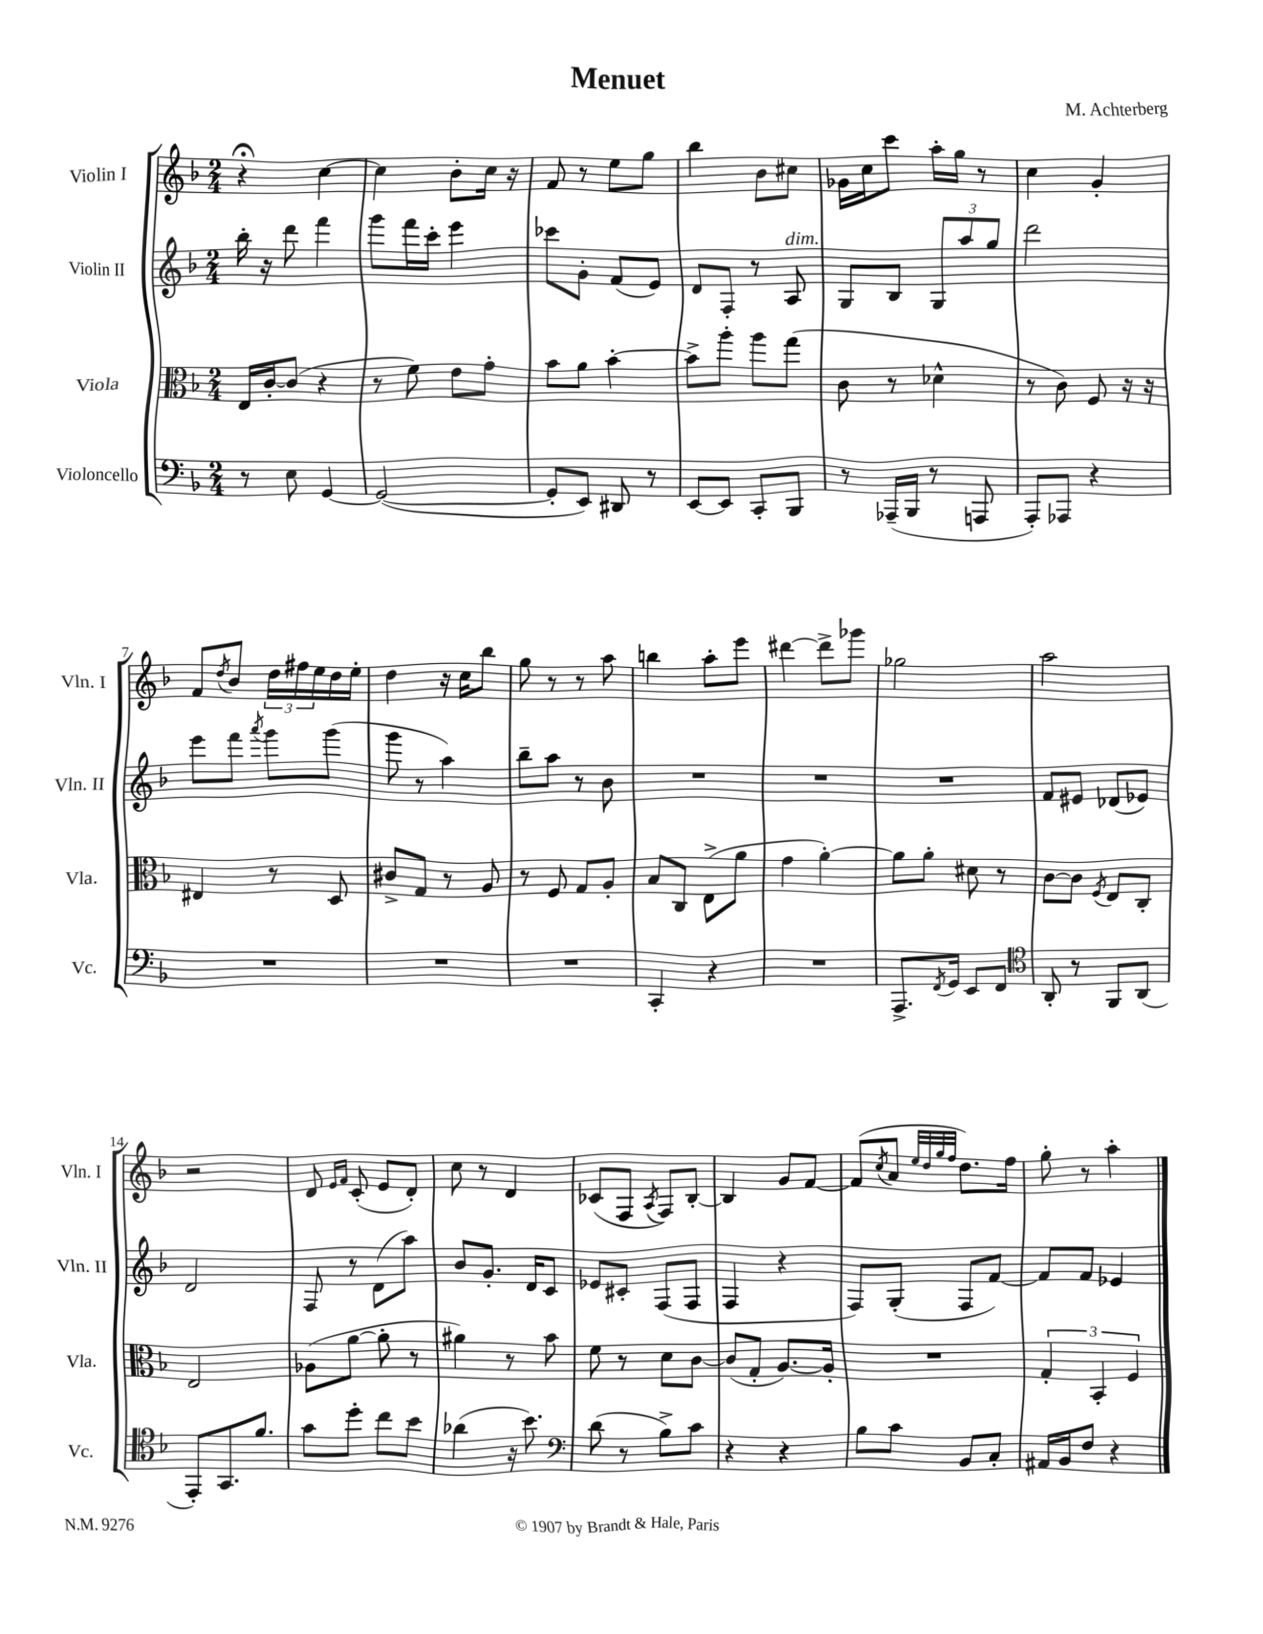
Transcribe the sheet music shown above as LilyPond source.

\header { title = "Menuet" composer = "M. Achterberg" }
<<
\new StaffGroup <<
\new Staff = "s0" \with { instrumentName = "Violin I" shortInstrumentName = "Vln. I" } {
    \clef treble \key f \major \numericTimeSignature \time 2/4
    r4\fermata c''4~ |
    c''4 bes'8-. c''16 r16 |
    f'8 r8 e''8 g''8 |
    bes''4 bes'8 cis''8 |
    ges'16 c''16 c'''8 a''16-. g''16 r8 |
    c''4 g'4-. |
    f'8 \acciaccatura { d''8 } bes'8 \tuplet 3/2 { d''16 fis''16 e''16 } d''16 e''16-. |
    d''4 r16 c''16 bes''8 |
    g''8 r8 r8 a''8 |
    b''4 a''8-. e'''8 |
    dis'''4~ dis'''8-> ges'''8 |
    ges''2 |
    a''2 |
    r2 |
    d'8 \grace { e'16 f'16 } c'8-.( e'8 d'8-.) |
    c''8 r8 d'4 |
    ces'8( f8 \acciaccatura { a8 } f8) bes8~-. |
    bes4 g'8 f'8~ |
    f'8( \acciaccatura { c''8 } a'8 \grace { e''32 d''32 g''32 f''32 } d''8.) f''16 |
    g''8-. r8 a''4-. \bar "|." |
}
\new Staff = "s1" \with { instrumentName = "Violin II" shortInstrumentName = "Vln. II" } {
    \clef treble \key f \major \numericTimeSignature \time 2/4
    bes''16-. r16 d'''8 f'''4 |
    g'''8 f'''16 c'''16-. e'''4 |
    ces'''8 g'8-. f'8( e'8) |
    d'8 f8-. r8 a8^\markup { \italic "dim." } |
    g8 bes8 \tuplet 3/2 { g8 a''8 g''8 } |
    d'''2 |
    e'''8 f'''8 \acciaccatura { a'''8 } g'''8 g'''8( |
    g'''8 r8 a''4) |
    bes''8-- a''8 r8 bes'8 |
    R2 |
    R2 |
    R2 |
    f'8 eis'8 des'8( ees'8) |
    d'2 |
    f8 r8 d'8( a''8) |
    bes'8 g'8.-. d'16 c'8 |
    ees'8 cis'8-. f8( f8 |
    f4 r4 |
    f8) g8-.( f8 f'8~) |
    f'8 f'8 ees'4 \bar "|." |
}
\new Staff = "s2" \with { instrumentName = "Viola" shortInstrumentName = "Vla." } {
    \clef alto \key f \major \numericTimeSignature \time 2/4
    e16 c'16~-. c'8( r4 |
    r8 f'8) e'8 g'8-. |
    bes'8 a'8 bes'4~-. |
    bes'8-> a''8-. a''8 g''8( |
    c'8 r8 des'4-^ |
    r8 c'8) f8 r16 r16 |
    eis4 r8 d8 |
    cis'8-> g8 r8 a8 |
    r8 f8 g8 a8-. |
    bes8 c8 e8->( a'8 |
    g'4 a'4~-.) |
    a'8 a'8-. dis'8 r8 |
    c'8~ c'8 \acciaccatura { f8 } e8 c8-. |
    e2 |
    aes8( a'8~ a'8-. r8 |
    ais'4) r8 bes'8 |
    f'8 r8 d'8 c'8~ |
    c'8( g8-. a8.~) a16-. |
    R2 |
    \tuplet 3/2 { g4-. bes,4-. f4 } \bar "|." |
}
\new Staff = "s3" \with { instrumentName = "Violoncello" shortInstrumentName = "Vc." } {
    \clef bass \key f \major \numericTimeSignature \time 2/4
    r8 e8 g,4~ |
    g,2~( |
    g,8-. e,8) dis,8 r8 |
    e,8~ e,8 c,8-. bes,,8 |
    r8 aes,,16--( bes,,16 r8 a,,8 |
    a,,8-.) aes,,8 r4 |
    R2 |
    R2 |
    R2 |
    c,4-. r4 |
    R2 |
    a,,8.-> \acciaccatura { f,8 } g,16 e,8 f,8 |
    \clef tenor a,8-. r8 f,8 a,8( |
    e,8-.) g,8. f'8. |
    g'8 d''8-. c''8 bes'8 |
    aes'4( r16 bes'8.) |
    \clef bass d'8( r8 bes8->) c'8 |
    r4 r4 |
    bes8 c'8 bes,8 c8-. |
    ais,16 bes,16 f8 r4 \bar "|." |
}
>>
>>
